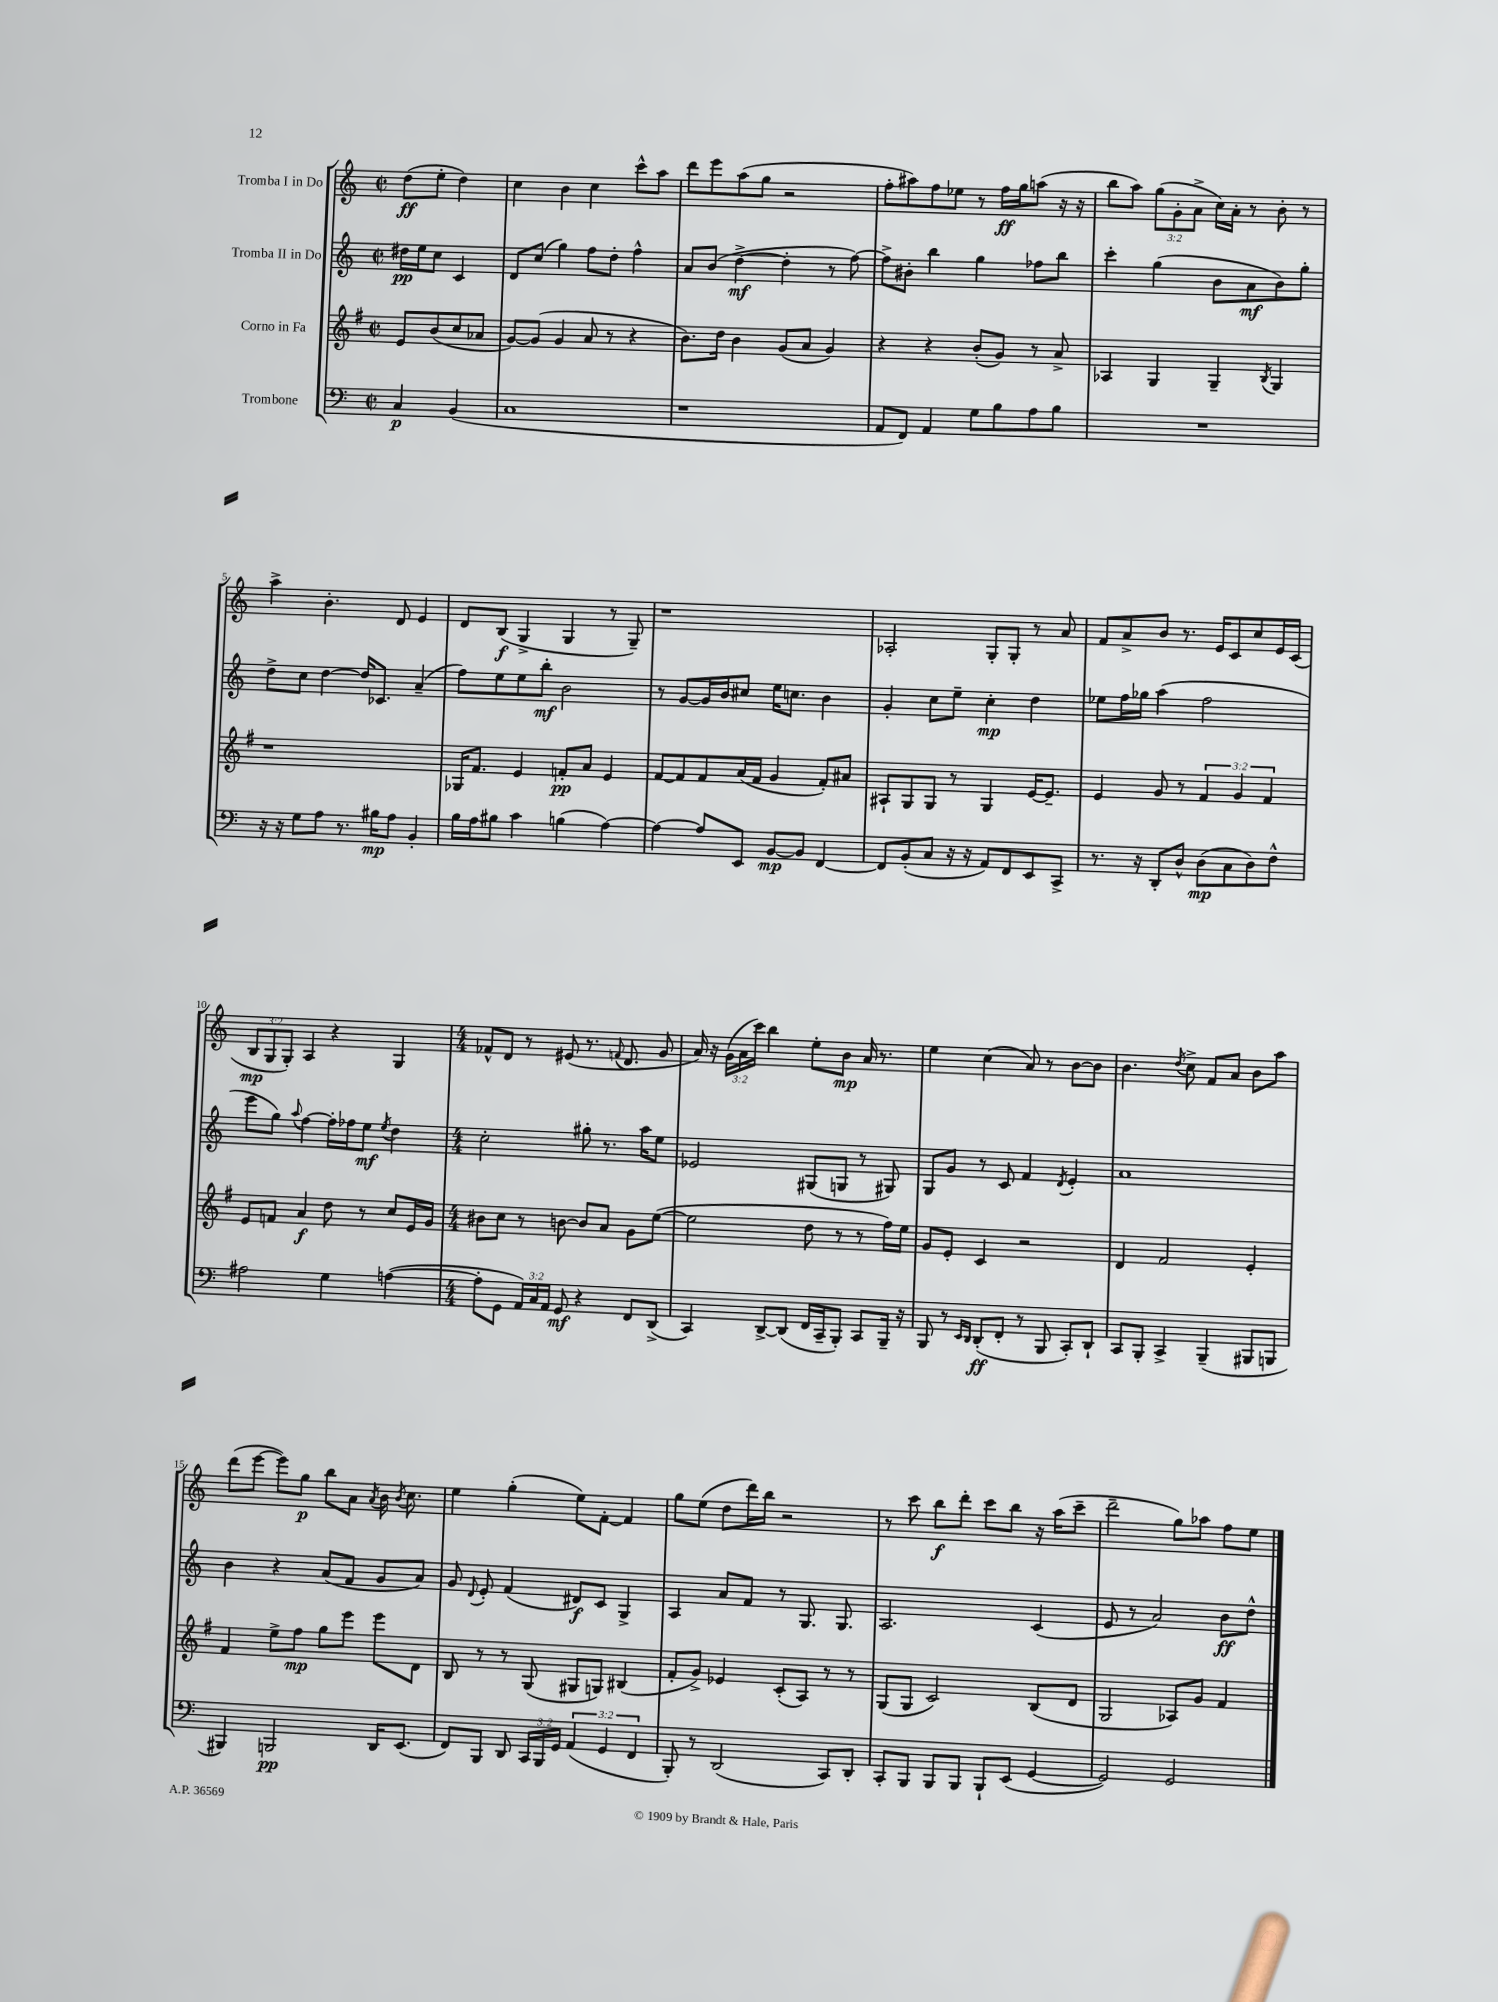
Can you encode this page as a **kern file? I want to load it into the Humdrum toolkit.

**kern	**dynam	**kern	**dynam	**kern	**dynam	**kern	**dynam
*part4	*part4	*part3	*part3	*part2	*part2	*part1	*part1
*staff4	*staff4	*staff3	*staff3	*staff2	*staff2	*staff1	*staff1
*I"Trombone	*	*I"Corno in Fa	*	*I"Tromba II in Do	*	*I"Tromba I in Do	*
*clefF4	*	*clefG2	*	*clefG2	*	*clefG2	*
*k[]	*	*k[f#]	*	*k[]	*	*k[]	*
*M2/2	*	*M2/2	*	*M2/2	*	*M2/2	*
*met(c|)	*	*met(c|)	*	*met(c|)	*	*met(c|)	*
=	=	=	=	=	=	=	=
4C/	p	8e/L	.	16dd#X\LL	pp	(8dd\L	ff
.	.	.	.	16ee\J	.	.	.
.	.	(8b/	.	8cc\J	.	8ee'\J	.
(4BB/	.	8cc/	.	4c/	.	4dd\)	.
.	.	8a-X/J	.	.	.	.	.
=1	=1	=1	=1	=1	=1	=1	=1
1C	.	[8g/L)	.	8d/L	.	4cc\	.
.	.	(8g/J]	.	(8cc/J	.	.	.
.	.	4g/	.	4gg\)	.	4b\	.
.	.	8a/	.	8ff\L	.	4cc\	.
.	.	8r	.	8dd'\J	.	.	.
.	.	4r	.	4ff^^\	.	8ccc^^\L	.
.	.	.	.	.	.	8aa\J	.
=2	=2	=2	=2	=2	=2	=2	=2
1r	.	8.b\L)	.	8a/L	.	8ddd\L	.
.	.	.	.	(8b/J	.	8eee\	.
.	.	16dd\Jk	.	.	.	.	.
.	.	4b\	.	[4dd^\	mf	(8aa\	.
.	.	.	.	.	.	8gg\J	.
.	.	(8g/L	.	4dd'\]	.	2r	.
.	.	8a/J	.	.	.	.	.
.	.	4g/)	.	8r	.	.	.
.	.	.	.	[8ff\)	.	.	.
=3	=3	=3	=3	=3	=3	=3	=3
8AA/L	.	4r	.	8ff^\L]	.	8ff'\L	.
8FF/J)	.	.	.	8b#X'\J	.	8aa#X\)	.
4AA/	.	4r	.	4bb\	.	8ff\	.
.	.	.	.	.	.	8ee-X\J	.
8G\L	.	(8b'/L	.	4gg\	.	8r	.
8B\	.	8g/J)	.	.	.	16ff\LL	ff
.	.	.	.	.	.	16gg\J	.
8A\	.	8r	.	8ff-X\L	.	(8aan\J	.
8B\J	.	8a^/	.	8bb\J	.	16r	.
.	.	.	.	.	.	16r	.
=4	=4	=4	=4	=4	=4	=4	=4
1r	.	4A-X/	.	4ccc'\	.	8bb\L	.
.	.	.	.	.	.	8aa\J)	.
.	.	4G/	.	(4gg\	.	(12gg\L	.
.	.	.	.	.	.	12g'\	.
.	.	.	.	.	.	12a^\J	.
.	.	4G~/	.	8b\L	.	16cc\LL)	.
.	.	.	.	.	.	16a'\JJ	.
.	.	.	.	8a\	mf	8r	.
.	.	8qB/	.	.	.	.	.
.	.	4G/	.	8b\)	.	8b'\	.
.	.	.	.	8gg'\J	.	8r	.
!!LO:LB:g=z
=5	=5	=5	=5	=5	=5	=5	=5
16r	.	1r	.	8dd^\L	.	4aa^\	.
16r	.	.	.	.	.	.	.
8G\L	.	.	.	8cc\J	.	.	.
8A\J	.	.	.	[4dd\	.	4.b'\	.
8.r	.	.	.	.	.	.	.
.	.	.	.	16dd/KL]	.	.	.
16B#X\KL	mp	.	.	8.c-X/J	.	.	.
8A\J	.	.	.	.	.	8d/	.
4BB'/	.	.	.	(4a~/	.	4e/	.
=6	=6	=6	=6	=6	=6	=6	=6
16B\LL	.	16G-X/KL	.	8ff\L)	.	8d/L	.
16A\J	.	8.f#/J	.	.	.	.	.
8B#X\J	.	.	.	8ee\	.	(8B/J	f
4c\	.	4e/	.	8ee\	.	4G^/	.
.	.	.	.	8bb'\J	mf	.	.
(4Bn\	.	8fn'/L	pp	2b\	.	4G/	.
.	.	8a/J	.	.	.	.	.
[4A\)	.	4e/	.	.	.	8r	.
.	.	.	.	.	.	8G~/)	.
=7	=7	=7	=7	=7	=7	=7	=7
4A\_	.	[8f#/L	.	8r	.	1r	.
.	.	8f#/]	.	[8g/L	.	.	.
8A/L]	.	8f#/	.	16g/L]	.	.	.
.	.	.	.	16b/J	.	.	.
8EE/J	.	(16a/L	.	8cc#X/J	.	.	.
.	.	16f#/JJ	.	.	.	.	.
[8BB/L	mp	4g/	.	16ee\KL	.	.	.
.	.	.	.	8.ccn\J	.	.	.
8BB/J]	.	.	.	.	.	.	.
[4FF/	.	8f#'/L)	.	4b\	.	.	.
.	.	8a#X/J	.	.	.	.	.
=8	=8	=8	=8	=8	=8	=8	=8
8FF/L]	.	8A#X`/L	.	4g'/	.	2A-X'/	.
(8BB'/	.	8G/	.	.	.	.	.
8C/J	.	8G/J	.	8cc\L	.	.	.
16r	.	8r	.	8ee~\J	.	.	.
16r	.	.	.	.	.	.	.
8AA/L)	.	4G/	.	4cc'\	mp	8G'/L	.
8FF/	.	.	.	.	.	8G'/J	.
8EE/	.	[16e/KL	.	4dd\	.	8r	.
.	.	8.e~/J]	.	.	.	.	.
8CC^/J	.	.	.	.	.	8a/	.
=9	=9	=9	=9	=9	=9	=9	=9
8.r	.	4e/	.	8ee-X\L	.	8f/L	.
.	.	.	.	16ff\L	.	8a^/	.
16r	.	.	.	16gg-X\JJ	.	.	.
8DD'/L	.	8g/	.	(4aa\	.	8b/J	.
8D^^/J	.	8r	.	.	.	8.r	.
(8D\L	mp	6f#/	.	2ff\	.	.	.
.	.	.	.	.	.	16e/KL	.
8C\	.	.	.	.	.	8c/	.
.	.	6g/	.	.	.	.	.
8D\)	.	.	.	.	.	8cc/	.
.	.	6f#/	.	.	.	.	.
8F^^\J	.	.	.	.	.	16e/L	.
.	.	.	.	.	.	(16c/JJ	.
!!LO:LB:g=z
=10	=10	=10	=10	=10	=10	=10	=10
2A#X\	.	8e/L	.	8eee\L	.	12B/L	mp
.	.	.	.	.	.	12G/	.
.	.	8fn/J	.	8gg\J)	.	.	.
.	.	.	.	.	.	12G'/J)	.
.	.	.	.	8qqaa/	.	.	.
.	.	4a/	f	[4ff\	.	4A/	.
4G\	.	8dd\	.	16ff'\LL]	.	4r	.
.	.	.	.	16ff-X\J	.	.	.
.	.	8r	.	8ee\J	mf	.	.
.	.	.	.	8qee/	.	.	.
([4An\	.	8cc/L	.	4dd\	.	4G/	.
.	.	16e/L	.	.	.	.	.
.	.	16g/JJ	.	.	.	.	.
=11	=11	=11	=11	=11	=11	=11	=11
*M4/4	*	*M4/4	*	*M4/4	*	*M4/4	*
8A'\L]	.	8b#X\L	.	2cc'\	.	8f-X^^/L	.
8GG\J	.	8cc\J	.	.	.	8d/J	.
24AA/LL)	.	8r	.	.	.	8r	.
24C/	.	.	.	.	.	.	.
24AA/JJ	.	.	.	.	.	.	.
8GG/	mf	[8bn\	.	.	.	(8e#X/	.
4r	.	8b/L]	.	8gg#X'\	.	8.r	.
.	.	8a/J	.	8.r	.	.	.
.	.	.	.	.	.	8qqfn/	.
.	.	.	.	.	.	8.d/	.
8FF/L	.	8g\L	.	.	.	.	.
.	.	.	.	16aa\KL	.	.	.
(8DD^/J	.	([8ee\J	.	8ee\J	.	8g/	.
=12	=12	=12	=12	=12	=12	=12	=12
4CC/)	.	2ee\]	.	2e-X/	.	16a/)	.
.	.	.	.	.	.	16r	.
.	.	.	.	.	.	(24g\LL	.
.	.	.	.	.	.	24a\	.
.	.	.	.	.	.	24ccc\JJ)	.
[8DD^/L	.	.	.	.	.	4bb\	.
(8DD/J]	.	.	.	.	.	.	.
16FF/LL	.	8dd\	.	(8G#X/L	.	8ee'\L	.
16CC~/J	.	.	.	.	.	.	.
8BBB'/J)	.	8r	.	8Gn/J	.	8b\J	mp
8CC/L	.	8r	.	8r	.	16a/	.
.	.	.	.	.	.	8.r	.
16BBB~/Jk	.	16ff#\LL)	.	8G#X/)	.	.	.
16r	.	16ee\JJ	.	.	.	.	.
=13	=13	=13	=13	=13	=13	=13	=13
8BBB/	.	8g/L	.	8G/L	.	4ee\	.
8r	.	8e'/J	.	8g/J	.	.	.
16qqEE/LL	.	.	.	.	.	.	.
16qqDD/JJ	.	.	.	.	.	.	.
(8DD'/L	ff	4c/	.	8r	.	(4cc\	.
8FF'/J	.	.	.	8c/	.	.	.
8r	.	2r	.	4f/	.	8a/)	.
8BBB/	.	.	.	.	.	8r	.
.	.	.	.	8qd/	.	.	.
8CC'/L)	.	.	.	4e'/	.	[8b\L	.
8DD`/J	.	.	.	.	.	8b\J]	.
=14	=14	=14	=14	=14	=14	=14	=14
8CC/L	.	4d/	.	1a	.	4.b\	.
8BBB'/J	.	.	.	.	.	.	.
4CC^/	.	2f#/	.	.	.	.	.
.	.	.	.	.	.	8qdd/	.
.	.	.	.	.	.	8cc^\	.
(4BBB~/	.	.	.	.	.	8f/L	.
.	.	.	.	.	.	8a/J	.
8BBB#X/L	.	4e'/	.	.	.	8b\L	.
8BBBn/J	.	.	.	.	.	8aa\J	.
!!LO:LB:g=z
=15	=15	=15	=15	=15	=15	=15	=15
4BBB#X/)	.	4f#/	.	4b\	.	(8ddd\L	.
.	.	.	.	.	.	[8eee\J	.
2BBBn/	pp	8ee^\L	.	4r	.	8eee\L])	.
.	.	8ff#\J	mp	.	.	8gg\J	p
.	.	8gg\L	.	(8a/L	.	8bb\L	.
.	.	8eee\J	.	8f/J	.	8a\J	.
.	.	.	.	.	.	8qa/	.
16DD/KL	.	8eee\L	.	8g/L	.	16b\	.
.	.	.	.	.	.	8qb/	.
(8.EE/J	.	.	.	.	.	8.cc\	.
.	.	8d\J	.	8a/J)	.	.	.
=16	=16	=16	=16	=16	=16	=16	=16
8FF/L)	.	8B/	.	8g/	.	4ee\	.
.	.	.	.	8qqd/	.	.	.
8BBB/J	.	8r	.	8e'/	.	.	.
8DD/	.	8r	.	(4f/	.	(4gg'\	.
24CC/LL	.	(8G/	.	.	.	.	.
24BBB/	.	.	.	.	.	.	.
24GG/JJ	.	.	.	.	.	.	.
(6AA/	.	8G#X/L	.	8d#X/L)	f	8ee\L)	.
.	.	8Gn/J)	.	8c/J	.	[8f'\J	.
6GG/	.	.	.	.	.	.	.
.	.	(4B#X/	.	4G^/	.	4f/]	.
6FF/	.	.	.	.	.	.	.
=17	=17	=17	=17	=17	=17	=17	=17
8BBB'/)	.	8f#'/L	.	4A/	.	8gg\L	.
8r	.	8g^/J)	.	.	.	(8ee\J	.
(2DD/	.	4e-X/	.	8a/L	.	8dd\L	.
.	.	.	.	8f/J	.	16ddd\L)	.
.	.	.	.	.	.	16bb\JJ	.
.	.	(8c'/L	.	8r	.	2r	.
.	.	8A/J)	.	8.G/	.	.	.
8CC/L)	.	8r	.	.	.	.	.
.	.	.	.	8.G/	.	.	.
8DD'/J	.	8r	.	.	.	.	.
=18	=18	=18	=18	=18	=18	=18	=18
8CC'/L	.	(8G/L	.	2.A/	.	8r	.
8BBB/J	.	8G/J	.	.	.	8ccc\	.
8BBB/L	.	2c/)	.	.	.	8bb\L	f
8BBB/J	.	.	.	.	.	8ddd'\J	.
8BBB`/L	.	.	.	.	.	8ccc\L	.
(8EE/J	.	.	.	.	.	8bb\J	.
[4GG/	.	(8B/L	.	(4c/	.	16r	.
.	.	.	.	.	.	(16aa\KL	.
.	.	8d/J	.	.	.	8ccc~\J	.
=19	=19	=19	=19	=19	=19	=19	=19
2GG/])	.	2G/	.	8e/	.	2ddd~\	.
.	.	.	.	8r	.	.	.
.	.	.	.	2a/)	.	.	.
2GG/	.	8A-X/L)	.	.	.	8gg\L)	.
.	.	8g/J	.	.	.	8aa-X\J	.
.	.	4f#/	.	8b\L	ff	8ff\L	.
.	.	.	.	8dd^^\J	.	8ee\J	.
==	==	==	==	==	==	==	==
*-	*-	*-	*-	*-	*-	*-	*-
